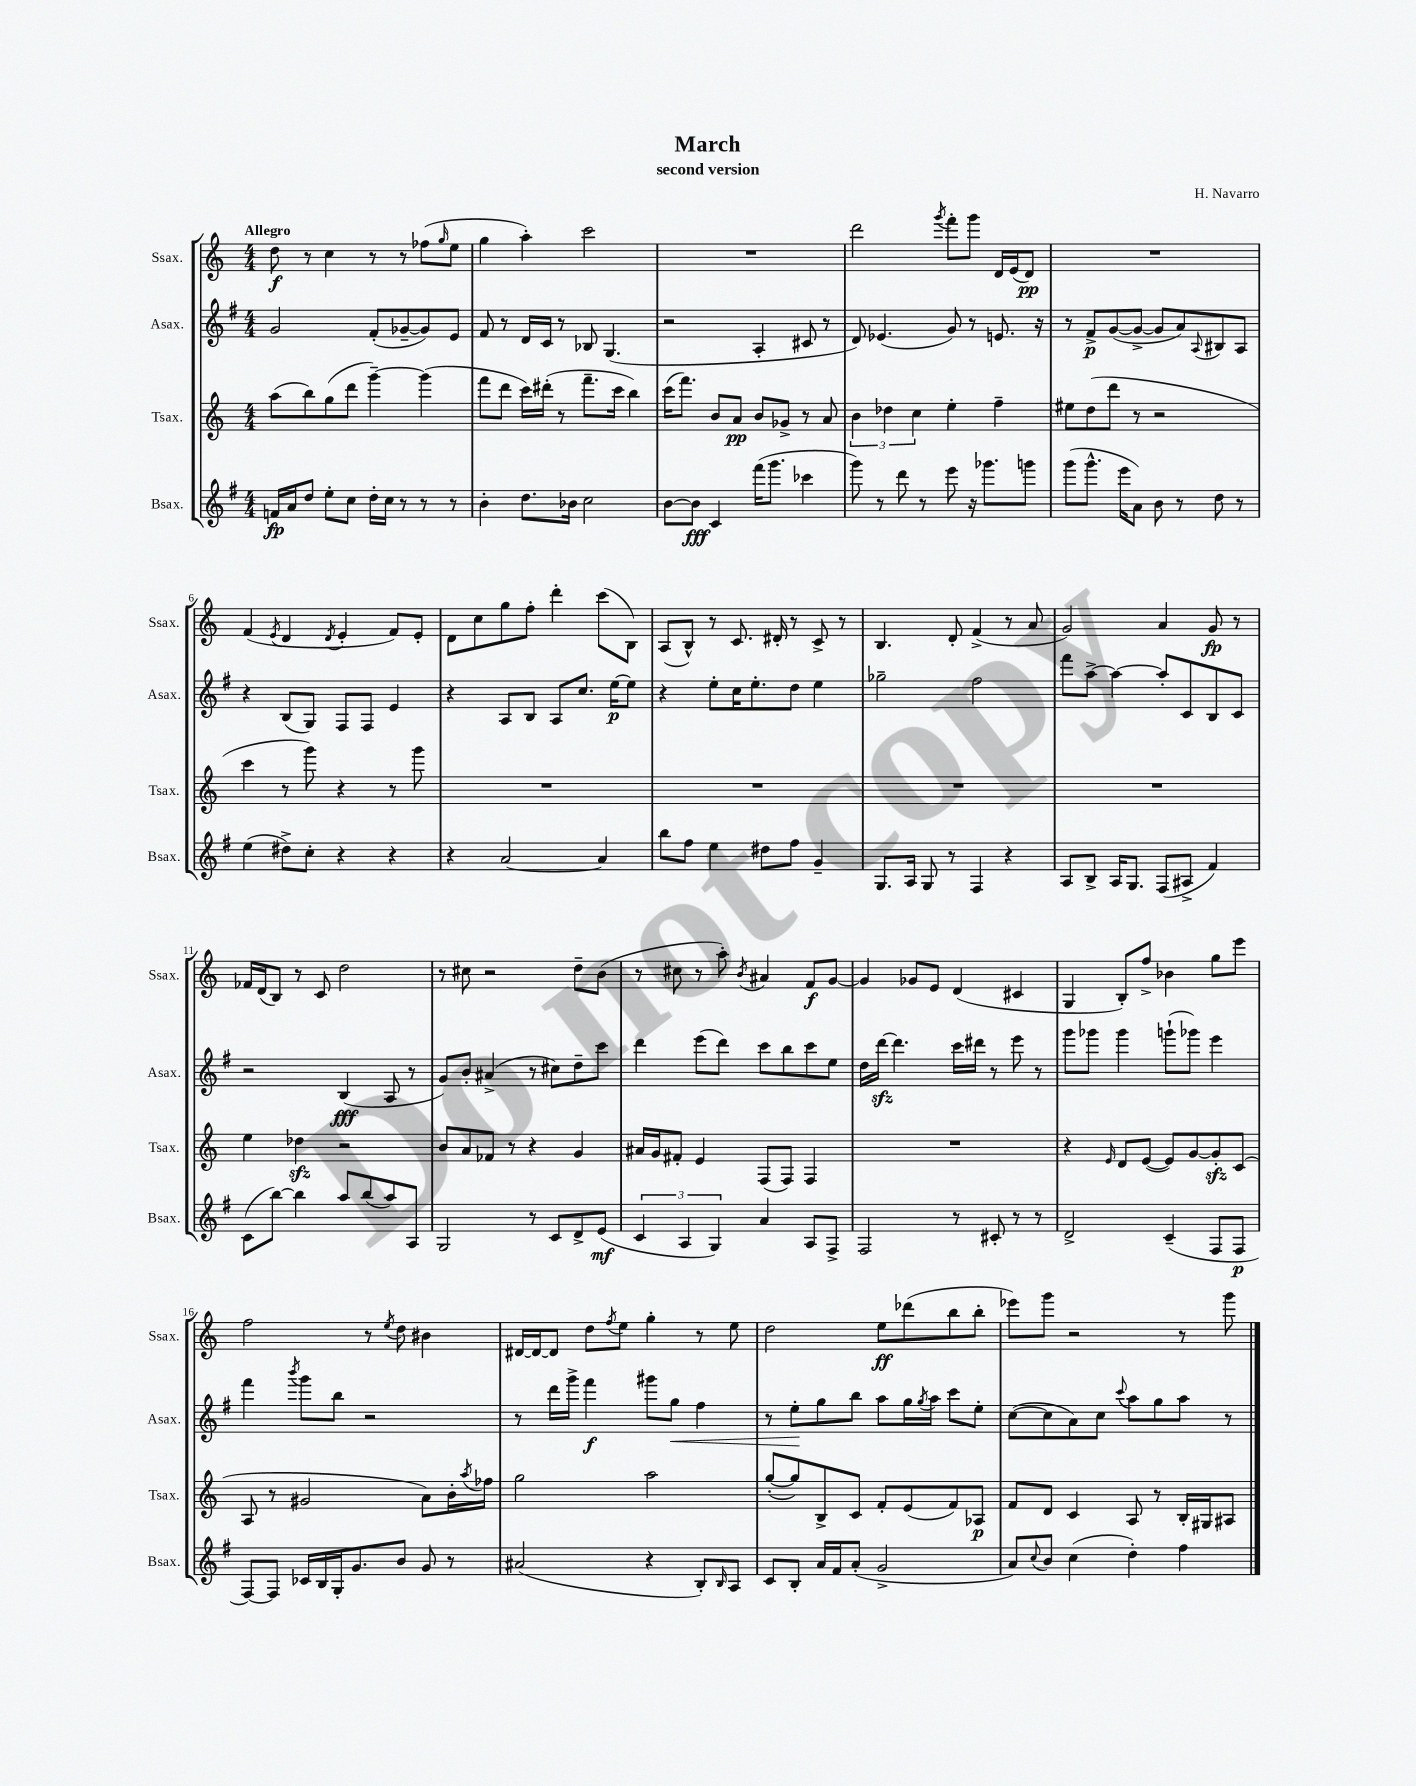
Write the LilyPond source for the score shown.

\header { title = "March" composer = "H. Navarro" subtitle = "second version" }
<<
\new StaffGroup <<
\new Staff = "s0" \with { instrumentName = "Ssax." shortInstrumentName = "Ssax." } {
    \clef treble \key c \major \numericTimeSignature \time 4/4 \tempo "Allegro"
    d''8\f r8 c''4 r8 r8 fes''8( \grace { g''16 } e''8 |
    g''4 a''4-.) c'''2 |
    R1 |
    d'''2 \acciaccatura { g'''8 } f'''8-. g'''8 d'16 e'16( d'8\pp) |
    R1 |
    f'4( \acciaccatura { e'8 } d'4 \acciaccatura { d'8 } e'4-. f'8) e'8-. |
    d'8 c''8 g''8 f''8-. d'''4-. c'''8( b8) |
    a8( b8-^) r8 c'8. dis'16-. r8 c'8-> r8 |
    b4. d'8-. f'4->( r8 a'8 |
    g'2) a'4 g'8\fp r8 |
    fes'16 d'16( b8) r8 c'8 d''2 |
    r8 cis''8 r2 d''8-- b'8( |
    r8 cis''8 r8 a''8-.) \acciaccatura { b'8 } ais'4 f'8\f g'8~ |
    g'4 ges'8 e'8 d'4( cis'4 |
    g4 b8-.) f''8-> bes'4 g''8 e'''8 |
    f''2 r8 \acciaccatura { e''8 } d''8 bis'4 |
    dis'16~ dis'16~ dis'8 d''8 \acciaccatura { f''8 } e''8 g''4-. r8 e''8 |
    d''2 e''8\ff des'''8( b''8 b''8-. |
    ees'''8) g'''8 r2 r8 g'''8 \bar "|." |
}
\new Staff = "s1" \with { instrumentName = "Asax." shortInstrumentName = "Asax." } {
    \clef treble \key g \major \numericTimeSignature \time 4/4
    g'2 fis'8-.( ges'8~-- ges'8) e'8 |
    fis'8 r8 d'16 c'16 r8 bes8 g4.( |
    r2 a4-. cis'8 r8 |
    d'8) ees'4.( g'8) r8 e'8. r16 |
    r8 fis'8->\p g'8~( g'8~-> g'8 a'8) \appoggiatura { a8 } bis8 a8 |
    r4 b8( g8) fis8 fis8 e'4 |
    r4 a8 b8 a8 c''8. e''16~\p e''8 |
    r4 e''8-. c''16 e''8.-. d''8 e''4 |
    ges''2-- fis''2 |
    fis'''8 a''8~-> a''4~ a''8-. c'8 b8 c'8 |
    r2 b4\fff( a8 r8 |
    g'8) b'8-. ais'4->( r8 cis''8) d''8-- c'''8 |
    d'''4 e'''8( d'''8) c'''8 b''8 c'''8 e''8 |
    d''16 d'''16~\sfz d'''4. c'''16 dis'''16 r8 e'''8 r8 |
    g'''8 ges'''8 ges'''4 g'''8-!( ges'''8) e'''4 |
    fis'''4 \acciaccatura { b'''8 } g'''8 b''8 r2 |
    r8 d'''16 g'''16-> fis'''4\f gis'''8 g''8\< fis''4 |
    r8 e''8-.\! g''8 b''8 a''8 g''16 \acciaccatura { g''8 } a''16 c'''8 e''8-. |
    c''8~( c''8 a'8) c''8 \appoggiatura { c'''8 } a''8 g''8 a''8 r8 \bar "|." |
}
\new Staff = "s2" \with { instrumentName = "Tsax." shortInstrumentName = "Tsax." } {
    \clef treble \key c \major \numericTimeSignature \time 4/4
    a''8( b''8) g''8( d'''8 g'''4~--) g'''4( |
    f'''8 d'''8 c'''16) dis'''16-.( r8 f'''8.-- c'''16 b''4) |
    c'''16( f'''8.) b'8 a'8\pp b'8 ges'8-> r8 a'8 |
    \tuplet 3/2 { b'4 des''4 c''4 } e''4-. f''4-- |
    eis''8 d''8( d'''8 r8 r2 |
    c'''4 r8 g'''8) r4 r8 g'''8 |
    R1 |
    R1 |
    R1 |
    R1 |
    e''4 des''4\sfz r2 |
    b'8 a'8 fes'8 r8 r4 g'4 |
    ais'16 g'16 fis'8-. e'4 f8( f8) f4 |
    R1 |
    r4 \grace { e'16 } d'8 e'8~( e'8) g'8~ g'8-.\sfz c'8( |
    a8 r8 gis'2 a'8) b'16-. \acciaccatura { a''8 } fes''16 |
    g''2 a''2 |
    g''8~-.( g''8) b8-> c'8 f'8-. e'8( f'8) aes8\p |
    f'8 d'8 c'4 a8 r8 b16-. gis16 ais8 \bar "|." |
}
\new Staff = "s3" \with { instrumentName = "Bsax." shortInstrumentName = "Bsax." } {
    \clef treble \key g \major \numericTimeSignature \time 4/4
    f'16\fp a'16 d''8 e''8-. c''8 d''16-. c''16 r8 r8 r8 |
    b'4-. d''8. bes'16 c''2 |
    b'8~ b'8\fff c'4 fis'''16( g'''8. ces'''4 |
    g'''8) r8 d'''8 r8 e'''8 r16 ges'''8. g'''8 |
    g'''8( g'''8.-^ e'''16 a'8) b'8 r8 d''8 r8 |
    e''4( dis''8->) c''8-. r4 r4 |
    r4 a'2~ a'4 |
    b''8 fis''8 e''4 dis''8 fis''8 g'4-- |
    g8. a16 g8 r8 fis4 r4 |
    a8 b8-> a16 g8. fis8( ais8-> fis'4) |
    c'8( b''8~) b''4 a''8 b''8( a''8) a8 |
    g2 r8 c'8 d'8-> e'8\mf( |
    \tuplet 3/2 { c'4 a4 g4) } a'4 a8 fis8-> |
    fis2 r8 cis'8-. r8 r8 |
    d'2-> c'4--( fis8 fis8\p |
    fis8~) fis8 ces'16 b16 g16-. g'8. b'8 g'8 r8 |
    ais'2( r4 b8-.) \grace { b16 } a8 |
    c'8 b8-. a'16 fis'16 a'8-.( g'2-> |
    a'8) \appoggiatura { c''8 } b'8 c''4( d''4-.) fis''4 \bar "|." |
}
>>
>>
